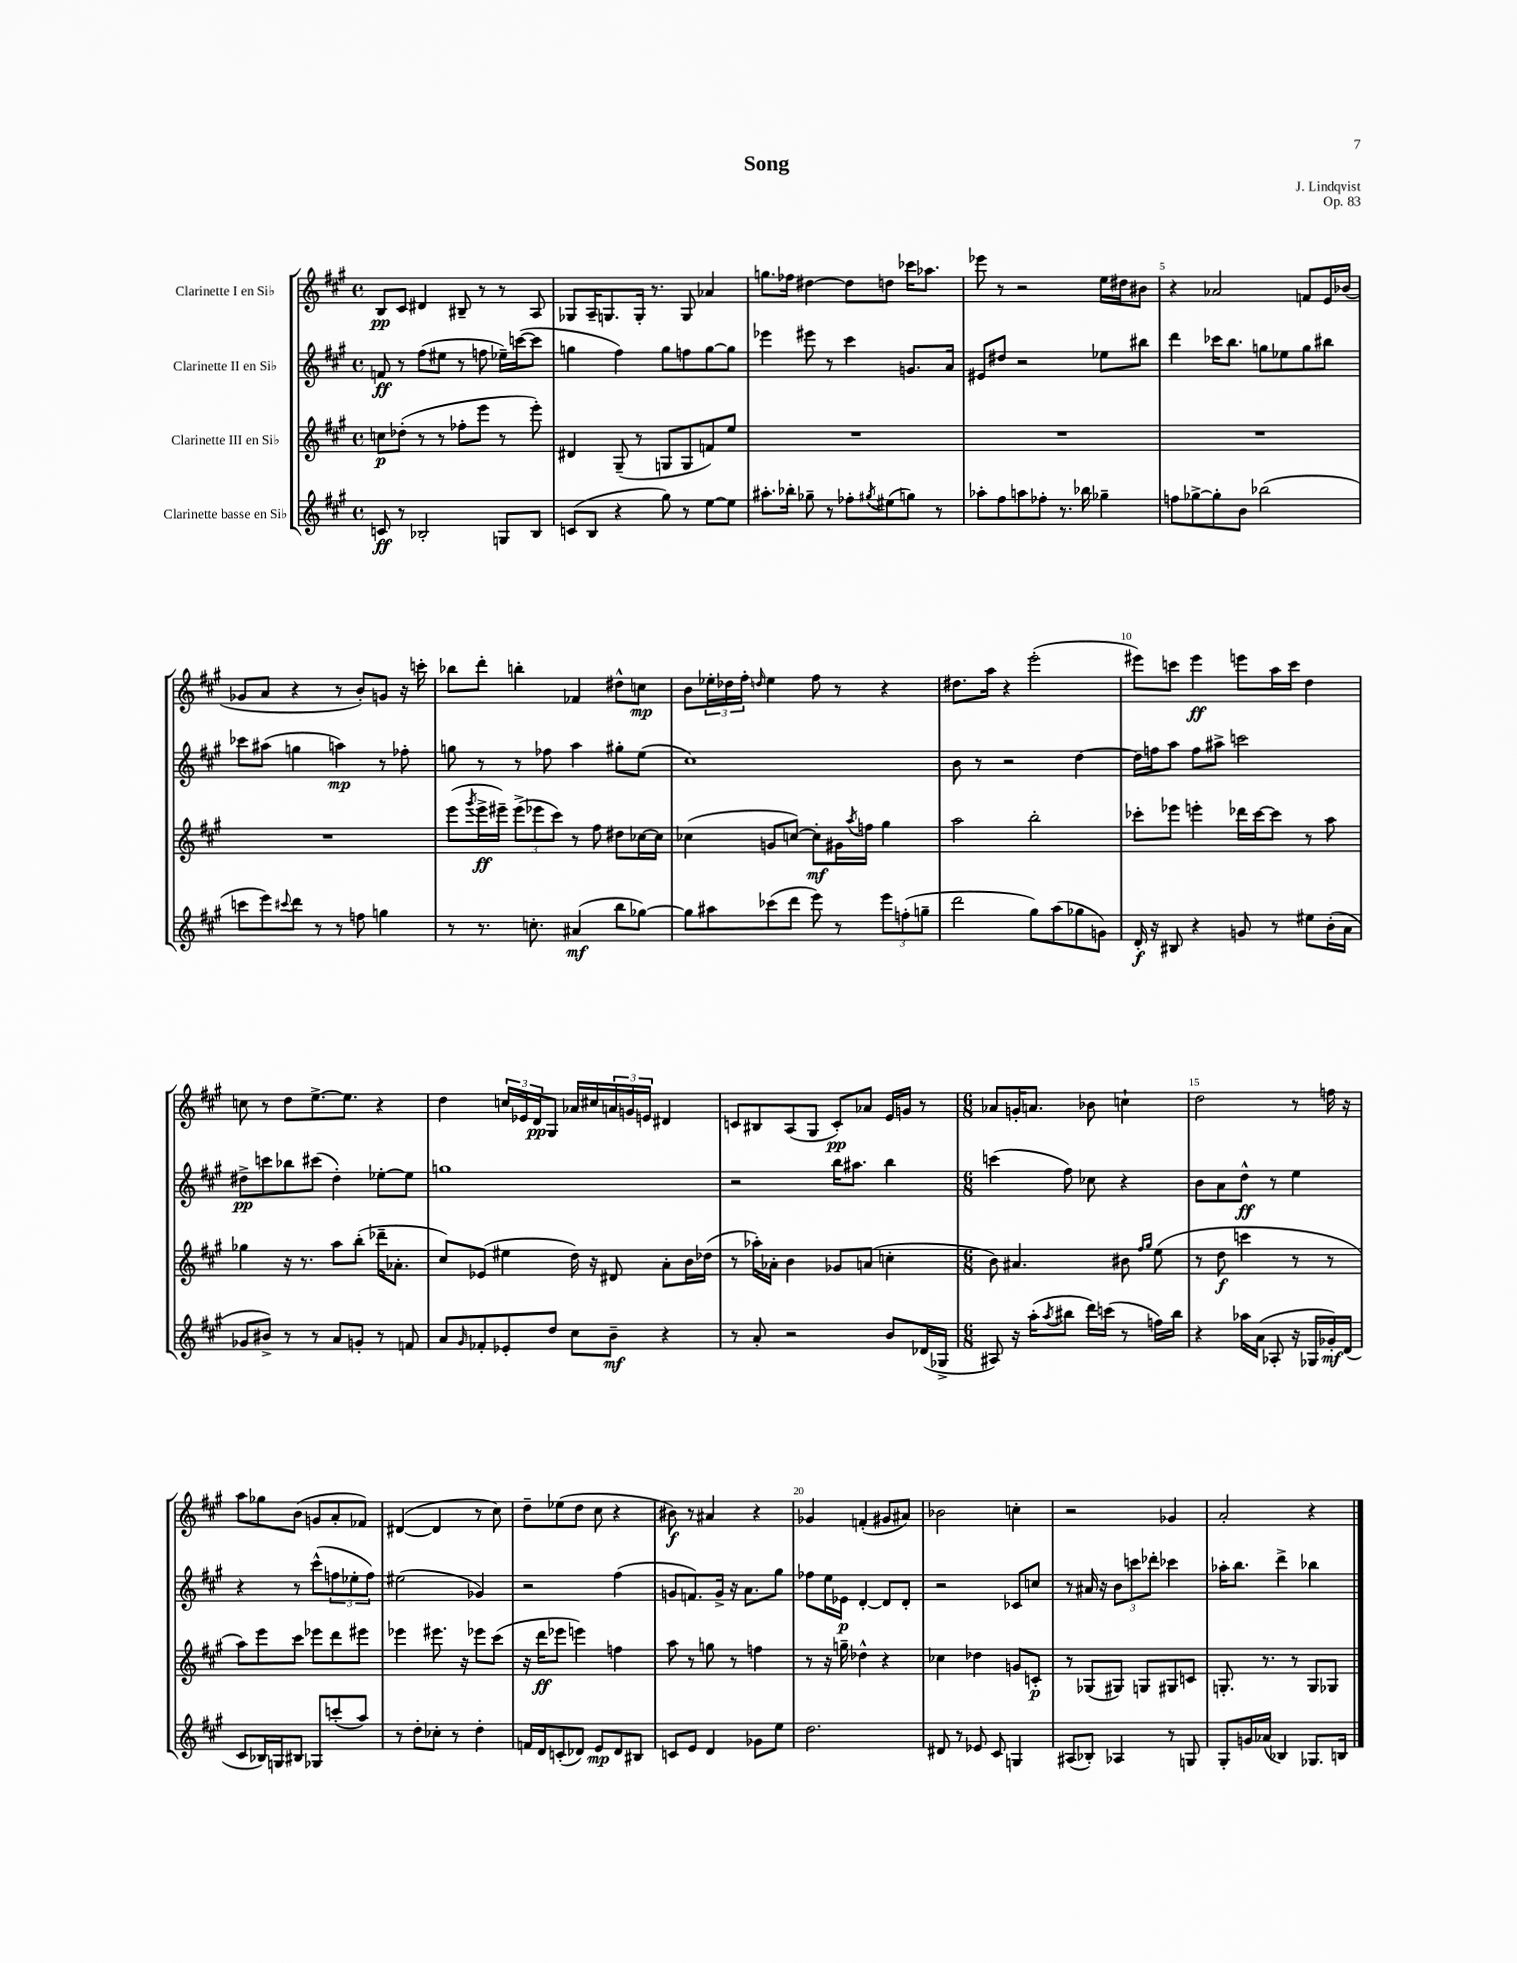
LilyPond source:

\header { title = "Song" composer = "J. Lindqvist" opus = "Op. 83" }
<<
\new StaffGroup <<
\new Staff = "s0" \with { instrumentName = "Clarinette I en Sib" } {
    \clef treble \key a \major \defaultTimeSignature \time 4/4
    b8\pp cis'8 dis'4 bis8-- r8 r8 a8 |
    ges8 a16-- g8. g16-. r8. g8 aes'4 |
    g''8. fes''16 dis''4~ dis''8 d''8 ces'''16 aes''8. |
    ees'''8 r8 r2 e''16 dis''16 bis'8 |
    r4 aes'2 f'8 e'16 bes'16( |
    ges'8 a'8 r4 r8 b'8-.) g'8 r16 c'''16-. |
    bes''8 d'''8-. b''4-. fes'4 dis''8-^ c''8\mp |
    b'8 \tuplet 3/2 { ees''16-. des''16 fis''16-. } \grace { d''16 } ees''4 fis''8 r8 r4 |
    dis''8. a''16 r4 e'''2-.( |
    eis'''8) c'''8 eis'''4\ff e'''8 a''16 c'''16 d''4 |
    c''8 r8 d''8 e''8.~-> e''8. r4 |
    d''4 \tuplet 3/2 { c''16 ees'16 d'16\pp } gis8 aes'16 cis''16 \tuplet 3/2 { a'16 g'16 e'16 } dis'4 |
    c'8 bis8 a8( gis8 c'8-.\pp) aes'8 e'16 g'16 r8 |
    \numericTimeSignature \time 6/8 aes'8 g'16-. a'8. bes'8 c''4-! |
    d''2 r8 f''16 r16 |
    a''8 ges''8 b'8( g'8 a'8-. fes'8) |
    dis'4~( dis'4 r8 cis''8) |
    d''8-- ees''8( d''8 cis''8 r4 |
    bis'8\f) r8 ais'4 r4 |
    ges'4 f'4-.( gis'8 ais'8) |
    bes'2 c''4-. |
    r2 ges'4 |
    a'2-. r4 \bar "|." |
}
\new Staff = "s1" \with { instrumentName = "Clarinette II en Sib" } {
    \clef treble \key a \major \defaultTimeSignature \time 4/4
    f'8\ff r8 fis''8( eis''8 r8 f''8 ees''16--) c'''16~( c'''8 |
    g''4 fis''4) g''8 f''8 g''8~ g''8 |
    ees'''4 eis'''8 r8 cis'''4 g'8. a'16 |
    eis'8 dis''8 r2 ees''8 bis''8 |
    d'''4 ces'''16 b''8. g''8 ees''8 g''8 bis''8 |
    ces'''8 ais''8( g''4 a''4\mp) r8 fes''8-. |
    g''8 r8 r8 fes''8 a''4 gis''8-. e''8( |
    cis''1) |
    b'8 r8 r2 d''4~ |
    d''16 f''16 a''8 f''8 ais''8-> c'''2 |
    dis''8->\pp c'''8 bes''8 cis'''8( dis''4-.) ees''8~-. ees''8 |
    g''1 |
    r2 b''16 ais''8. b''4 |
    \numericTimeSignature \time 6/8 c'''4( fis''8) ces''8 r4 |
    b'8 a'8 d''8-^\ff r8 e''4 |
    r4 r8 cis'''8-^( \tuplet 3/2 { f''8 ees''8-. f''8) } |
    eis''2( ges'4) |
    r2 fis''4( |
    g'8 f'8.) g'16-> r16 a'8. gis''8 |
    fes''8 e''16 ees'16\p d'4~-. d'8 d'8-. |
    r2 ces'8 c''8 |
    r8 ais'16 r16 \tuplet 3/2 { b'8 c'''8 des'''8-. } ces'''4 |
    aes''16-. b''8. d'''4-> bes''4 \bar "|." |
}
\new Staff = "s2" \with { instrumentName = "Clarinette III en Sib" } {
    \clef treble \key a \major \defaultTimeSignature \time 4/4
    c''8\p des''8-.( r8 r8 fes''8-. e'''8 r8 e'''8-.) |
    dis'4 gis8--( r8 g8 g8 f'8) e''8 |
    R1 |
    R1 |
    R1 |
    R1 |
    e'''8( \acciaccatura { gis'''8 } e'''16->\ff eis'''16--) \tuplet 3/2 { eis'''8->( ees'''8 cis'''8) } r8 fis''8 dis''8 ces''16~ ces''16 |
    ces''4( g'8 c''8~) c''8-.\mf gis'16 \acciaccatura { a''8 } f''16 gis''4 |
    a''2 b''2-. |
    ces'''8-. ees'''8 e'''4-. des'''16 ces'''16~ ces'''8 r8 a''8 |
    ges''4 r16 r8. a''8 b''8-.( des'''16-- aes'8.-. |
    cis''8) ees'8( eis''4 d''16) r16 dis'8 a'8-. b'16 des''16( |
    r8 aes''16-.) aes'16-. b'4 ges'8 a'8( c''4-. |
    \numericTimeSignature \time 6/8 b'8) ais'4. bis'8 \grace { fis''16 gis''16 } e''8( |
    r8 d''8\f c'''4 r8 r8 |
    a''8) e'''8 cis'''8 ees'''8 d'''8 eis'''8 |
    ees'''4 eis'''8. r16 ees'''8 cis'''8( |
    r16 d'''16\ff ees'''8 e'''4) f''4 |
    a''8 r8 g''8 r8 f''4 |
    r8 r16 g''16-- des''4-^ r4 |
    ces''4 des''4 g'8 c'8-.\p |
    r8 ges8( gis8) g8 gis8 c'8 |
    g8.-. r8. r8 g8 ges8 \bar "|." |
}
\new Staff = "s3" \with { instrumentName = "Clarinette basse en Sib" } {
    \clef treble \key a \major \defaultTimeSignature \time 4/4
    c'8\ff r8 bes2-. g8 bes8 |
    c'8( b8 r4 gis''8) r8 e''8~ e''8 |
    ais''8.-. bes''16-. ges''8-- r8 fes''8-. \acciaccatura { gis''8 } eis''8( g''8) r8 |
    aes''8-. fis''8 a''8 fes''8-. r8. bes''16 ges''4-- |
    f''8 ges''8~-> ges''8-. b'8 bes''2( |
    c'''8 e'''8) \appoggiatura { cis'''8 } d'''8 r8 r8 f''8 g''4 |
    r8 r8. c''8.-. ais'4\mf( b''8 ges''8~) |
    ges''8 ais''8 ces'''8( d'''8 e'''8) r8 \tuplet 3/2 { e'''8 f''8-.( g''8-- } |
    d'''2 gis''8) a''8( ges''8 g'8) |
    d'16-.\f r16 bis8 r4 g'8 r8 eis''8 b'16-.( a'16 |
    ges'8 bis'8->) r8 r8 a'8 g'8-. r8 f'8 |
    a'8 \grace { gis'16 } fes'8-. ees'8-. d''8 cis''8 b'8--\mf r4 |
    r8 a'8-. r2 b'8 des'16( ges16-> |
    \numericTimeSignature \time 6/8 ais8) r16 a''16-.( \acciaccatura { a''8 } bis''8 d'''16) c'''16( r8 f''16) bis''16 |
    r4 aes''16 a'16( aes8-. r16 ges16 ges'16-.\mf) d'16( |
    cis'8 bes16) g16 bis8 ges8 c'''8-.( a''8) |
    r8 d''8-. ces''8-. r8 d''4-. |
    f'16 d'16 c'8-.( des'8) e'8\mp des'8 bis8 |
    c'8 e'8 d'4 ges'8 e''8 |
    d''2. |
    dis'8 r8 ees'8 cis'8 g4 |
    ais8( bes8-.) aes4 r8 g8 |
    gis8-. g'16 aes'16( bes4) ges8. b16 \bar "|." |
}
>>
>>
\layout { \context { \Score \override BarNumber.break-visibility = ##(#f #t #t) barNumberVisibility = #(every-nth-bar-number-visible 5) } }
